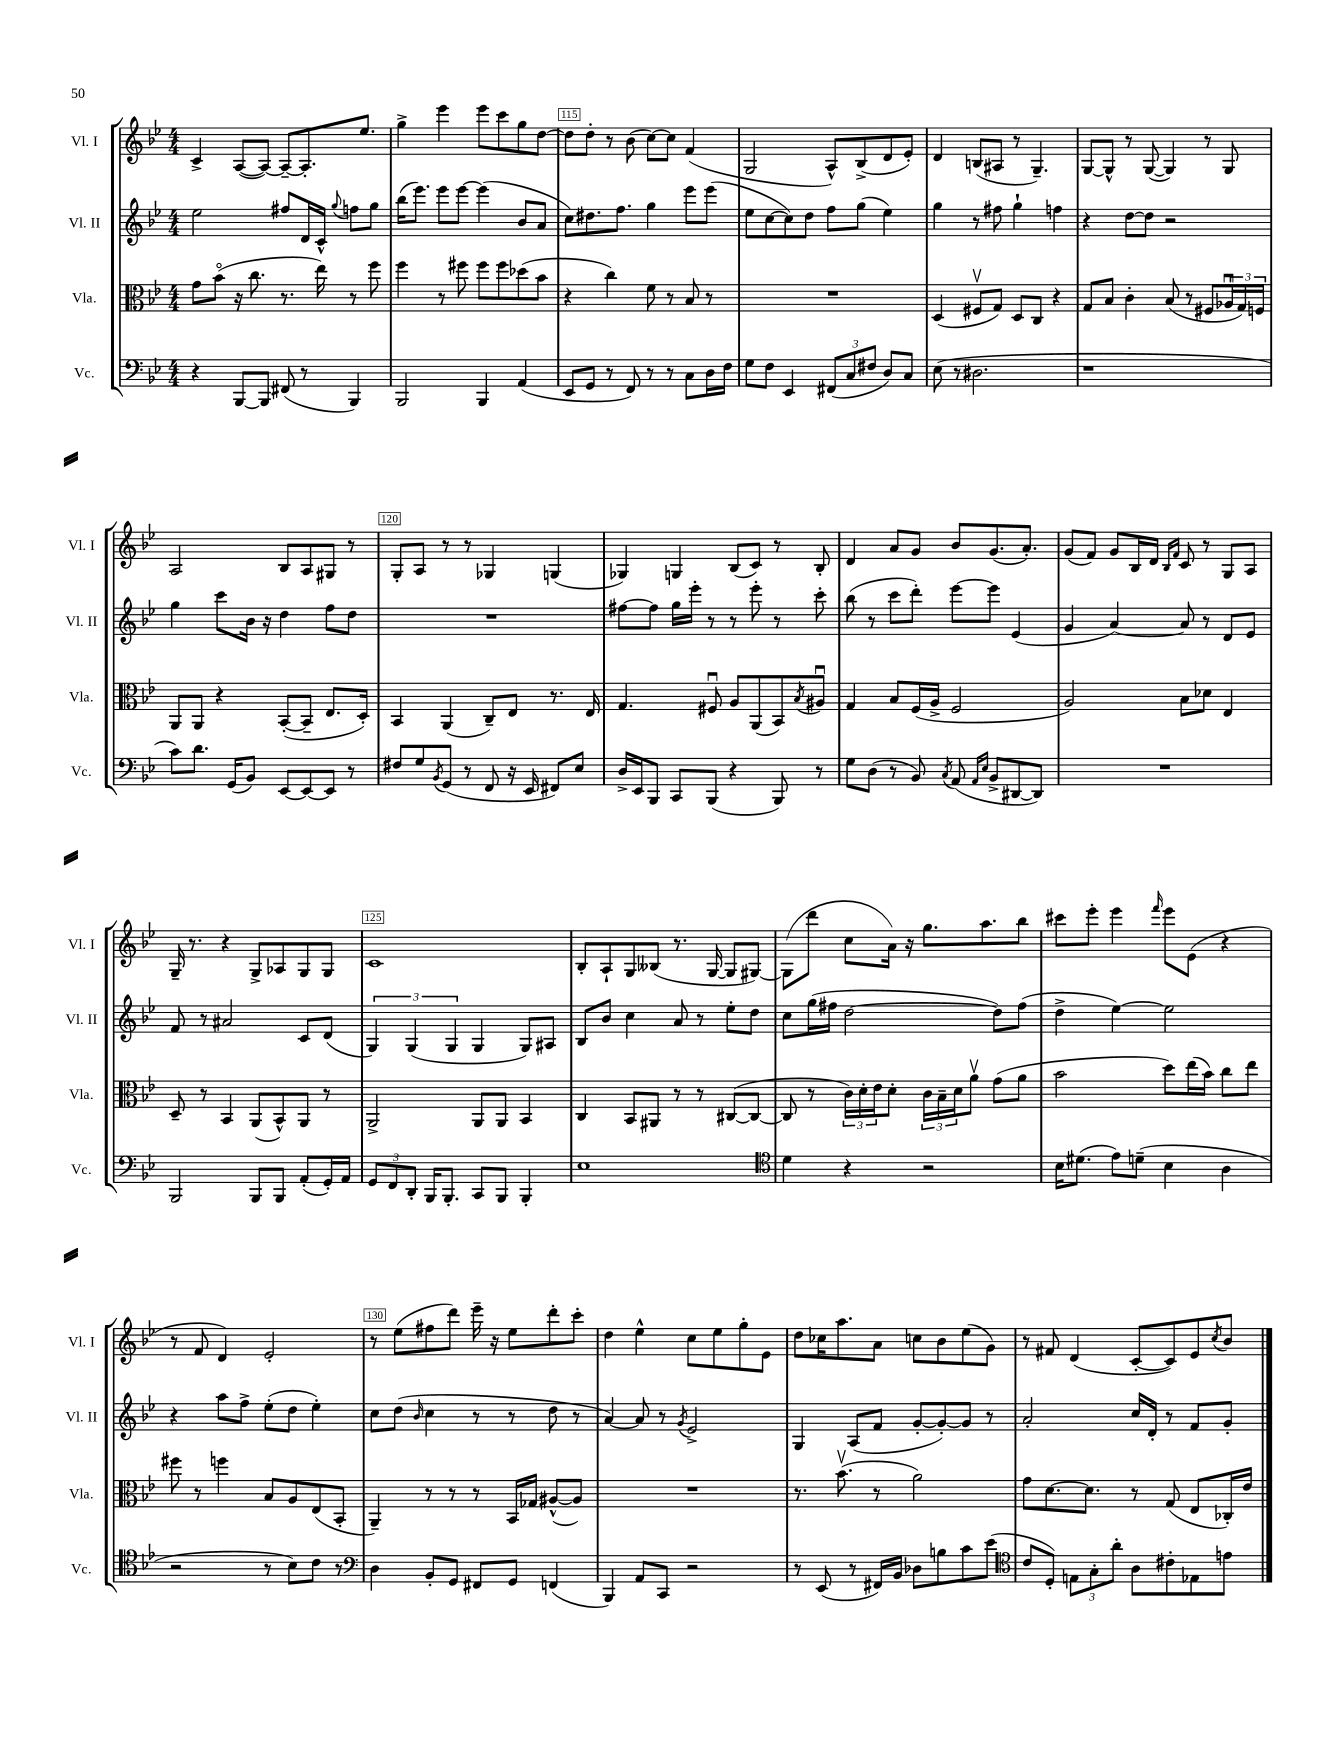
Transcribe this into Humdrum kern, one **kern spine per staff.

**kern	**kern	**kern	**kern
*staff4	*staff3	*staff2	*staff1
*clefF4	*clefC3	*clefG2	*clefG2
*k[b-e-]	*k[b-e-]	*k[b-e-]	*k[b-e-]
*M4/4	*M4/4	*M4/4	*M4/4
4r	8g	2ee-	4c^
.	(8b-o	.	.
[8BBB-	16r	.	([8A
.	8.cc	.	.
8BBB-]	.	.	8A_)
(8FF#	8.r	8ff#	8A~_
8r	.	16d	8.A']
.	16ee-)	16c^^	.
.	.	8qqgg	.
4BBB-)	8r	8ff	.
.	.	.	8.ee-
.	8ff	8gg	.
=	=	=	=
2BBB-	4ff	(16bb-	4gg^
.	.	8.eee-)	.
.	8r	8eee-	4eee-
.	8ff#	[8eee-	.
4BBB-	8ff#	(4eee-]	8eee-
.	8ff#	.	8ccc
(4AA	(8dd-	8b-	8gg
.	8b-	8a	[8dd
=	=	=	=
8EE-	4r	8cc)	8dd]
8GG	.	8.dd#	8dd'
8r	4cc)	.	8r
.	.	8.ff	.
8FF)	.	.	(8b-
8r	8f	4gg	[8cc)
8r	8r	.	8cc]
8C	8B-	8eee-	(4f
16D	8r	(8eee-	.
16F	.	.	.
=	=	=	=
8G	1r	8ee-	2G
8F	.	[8cc	.
4EE-	.	8cc])	.
.	.	8dd	.
(12FF#	.	8ff	8A^^)
12C	.	.	.
.	.	(8gg	(8B-^
12F#	.	.	.
8D)	.	4ee-)	8d
8C	.	.	8e-')
=	=	=	=
(8E-	(4D	4gg	4d
8r	.	.	.
2.D#	8F#v	8r	(8B
.	8G)	8ff#	8A#
.	8D	4gg`	8r
.	8C	.	4.G~)
.	4r	4ff	.
=	=	=	=
1r	8G	4r	[8G
.	8B-	.	8G^^]
.	4c'	[8dd	8r
.	.	8dd]	([8G
.	(8B-	2r	4G])
.	8r	.	.
.	8F#	.	8r
.	24A-u	.	8G
.	24G)	.	.
.	24F	.	.
=	=	=	=
8c)	8AA	4gg	2A
8.d	8AA	.	.
.	4r	8ccc	.
(16GG	.	.	.
8BB-)	.	16b-	.
.	.	16r	.
[8EE-	([8BB-'	4dd	8B-
8EE-_	8BB-~]	.	8A
8EE-]	8.E-	8ff	8G#
8r	.	8dd	8r
.	16D')	.	.
=	=	=	=
8F#	4BB-	1r	8G'
8G	.	.	8A
8qBB-	.	.	.
(8GG	(4AA	.	8r
8r	.	.	8r
8FF	8C~)	.	4G-
16r	8E-	.	.
16EE-	.	.	.
8FF#)	8.r	.	(4G
8E-	.	.	.
.	16E-	.	.
=	=	=	=
16D^	4.G	[8ff#	4G-)
16EE-	.	.	.
8BBB-	.	8ff#]	.
8CC	.	16gg	4G
.	.	16eee-'	.
(8BBB-	8F#u	8r	.
4r	8A	8r	(8B-
.	(8AA	8eee-'	8c)
8BBB-)	8BB-)	8r	8r
.	8qB-	.	.
8r	8A#u	8ccc'	8B-'
=	=	=	=
8G	4G	(8bb-	4d
(8D	.	8r	.
8r	8B-	8ccc	8a
8BB-)	(16F	8ddd')	8g
.	16A^	.	.
8qC	.	.	.
(8AA	2F	[8eee-	8b-
16qqAA	.	.	.
16qqE-	.	.	.
8BB-^	.	8eee-]	(8.g
[8DD#	.	(4e-	.
.	.	.	8.a')
8DD#])	.	.	.
=	=	=	=
1r	2A)	4g	(8g
.	.	.	8f)
.	.	[4a)	8g
.	.	.	16B-
.	.	.	16d
.	.	.	16qqB-
.	.	.	16qqf
.	8B-	8a]	8c
.	8d-	8r	8r
.	4E-	8d	8G
.	.	8e-	8A
=	=	=	=
2BBB-	8D~	8f	16G~
.	.	.	8.r
.	8r	8r	.
.	4BB-	2a#	4r
8BBB-	(8AA	.	8G^
8BBB-	8BB-^^)	.	8A-
(8AA'	8AA	8c	8G
16GG')	8r	(8d	8G
16AA	.	.	.
=	=	=	=
12GG	2AA^	6G)	1c
12FF	.	.	.
12DD'	.	(6G	.
16BBB-	.	.	.
8.BBB-'	.	.	.
.	.	6G	.
8CC	8AA	4G	.
8BBB-	8AA	.	.
4BBB-'	4BB-	8G)	.
.	.	8A#	.
=	=	=	=
1E-	4C	8B-	8B-'
.	.	8b-	8A`
.	8BB-	4cc	8G
.	8AA#	.	(8B--
.	8r	8a	8.r
.	8r	8r	.
.	.	.	[16G
.	([8C#	8ee-'	8G]
.	8C#_	8dd	[8G#)
=	=	=	=
*clefC4	*	*	*
4d	8C#]	8cc	(8G#]
.	8r	(16gg	8ddd
.	.	16ff#	.
4r	24c)	[2dd	8cc
.	24d'	.	.
.	24e-	.	.
.	8d'	.	16a)
.	.	.	16r
2r	24c	.	8.gg
.	24B-~	.	.
.	24d	.	.
.	8av	.	.
.	.	.	8.aa
.	(8g	8dd])	.
.	8a	(8ff#	8bb-
=	=	=	=
16B-	2b-	4dd^	8ccc#
(8.d#	.	.	.
.	.	.	8eee-'
8e-)	.	[4ee-)	4eee-
(8d~	.	.	.
.	.	.	16qqfff
4B-	8dd)	2ee-]	8eee-
.	(16ee-	.	(8e-
.	16b-)	.	.
4A	8cc	.	4r
.	8ee-	.	.
=	=	=	=
2r	8ff#	4r	8r
.	8r	.	8f
.	4ff	8aa	4d)
.	.	8ff^	.
8r	8B-	(8ee-'	2e-'
8B-)	8A	8dd	.
8c	(8E-	4ee-')	.
8r	8BB-'	.	.
=	=	=	=
*clefF4	*	*	*
4D	4AA~)	8cc	8r
.	.	(8dd	(8ee-
.	.	16qqb-	.
8BB-'	8r	4cc	8ff#
8GG	8r	.	8ddd)
8FF#	8r	8r	16eee-~
.	.	.	16r
8GG	16BB-	8r	8ee-
.	16G-	.	.
(4FF	([8A#^^	8dd	8ddd'
.	8A#])	8r	8ccc'
=	=	=	=
4BBB-)	1r	[4a)	4dd
8AA	.	8a]	4ee-^^
8CC	.	8r	.
.	.	8qg	.
2r	.	2e-^	8cc
.	.	.	8ee-
.	.	.	8gg'
.	.	.	8e-
=	=	=	=
8r	8.r	4G	8dd
(8EE-	.	.	16cc-
.	(8.b-v	.	8.aa
8r	.	(8A	.
16FF#)	8r	8f	8a
16BB-	.	.	.
8D-	2a)	[8g'	8cc
8B	.	8g'_)	8b-
8c	.	8g]	(8ee-
(8e-	.	8r	8g)
=	=	=	=
*clefC4	*	*	*
8c	8g	2a'	8r
8D')	[8.d	.	8f#
12E	.	.	(4d
.	8.d]	.	.
12G'	.	.	.
12a'	.	.	.
8A	8r	16cc	[8c'
.	.	16d'	.
8c#'	(8G	8r	8c])
8E-	8E-	8f	8e-
.	.	.	8qcc
8e	16C-')	8g'	8b-
.	16e-	.	.
==	==	==	==
*-	*-	*-	*-
